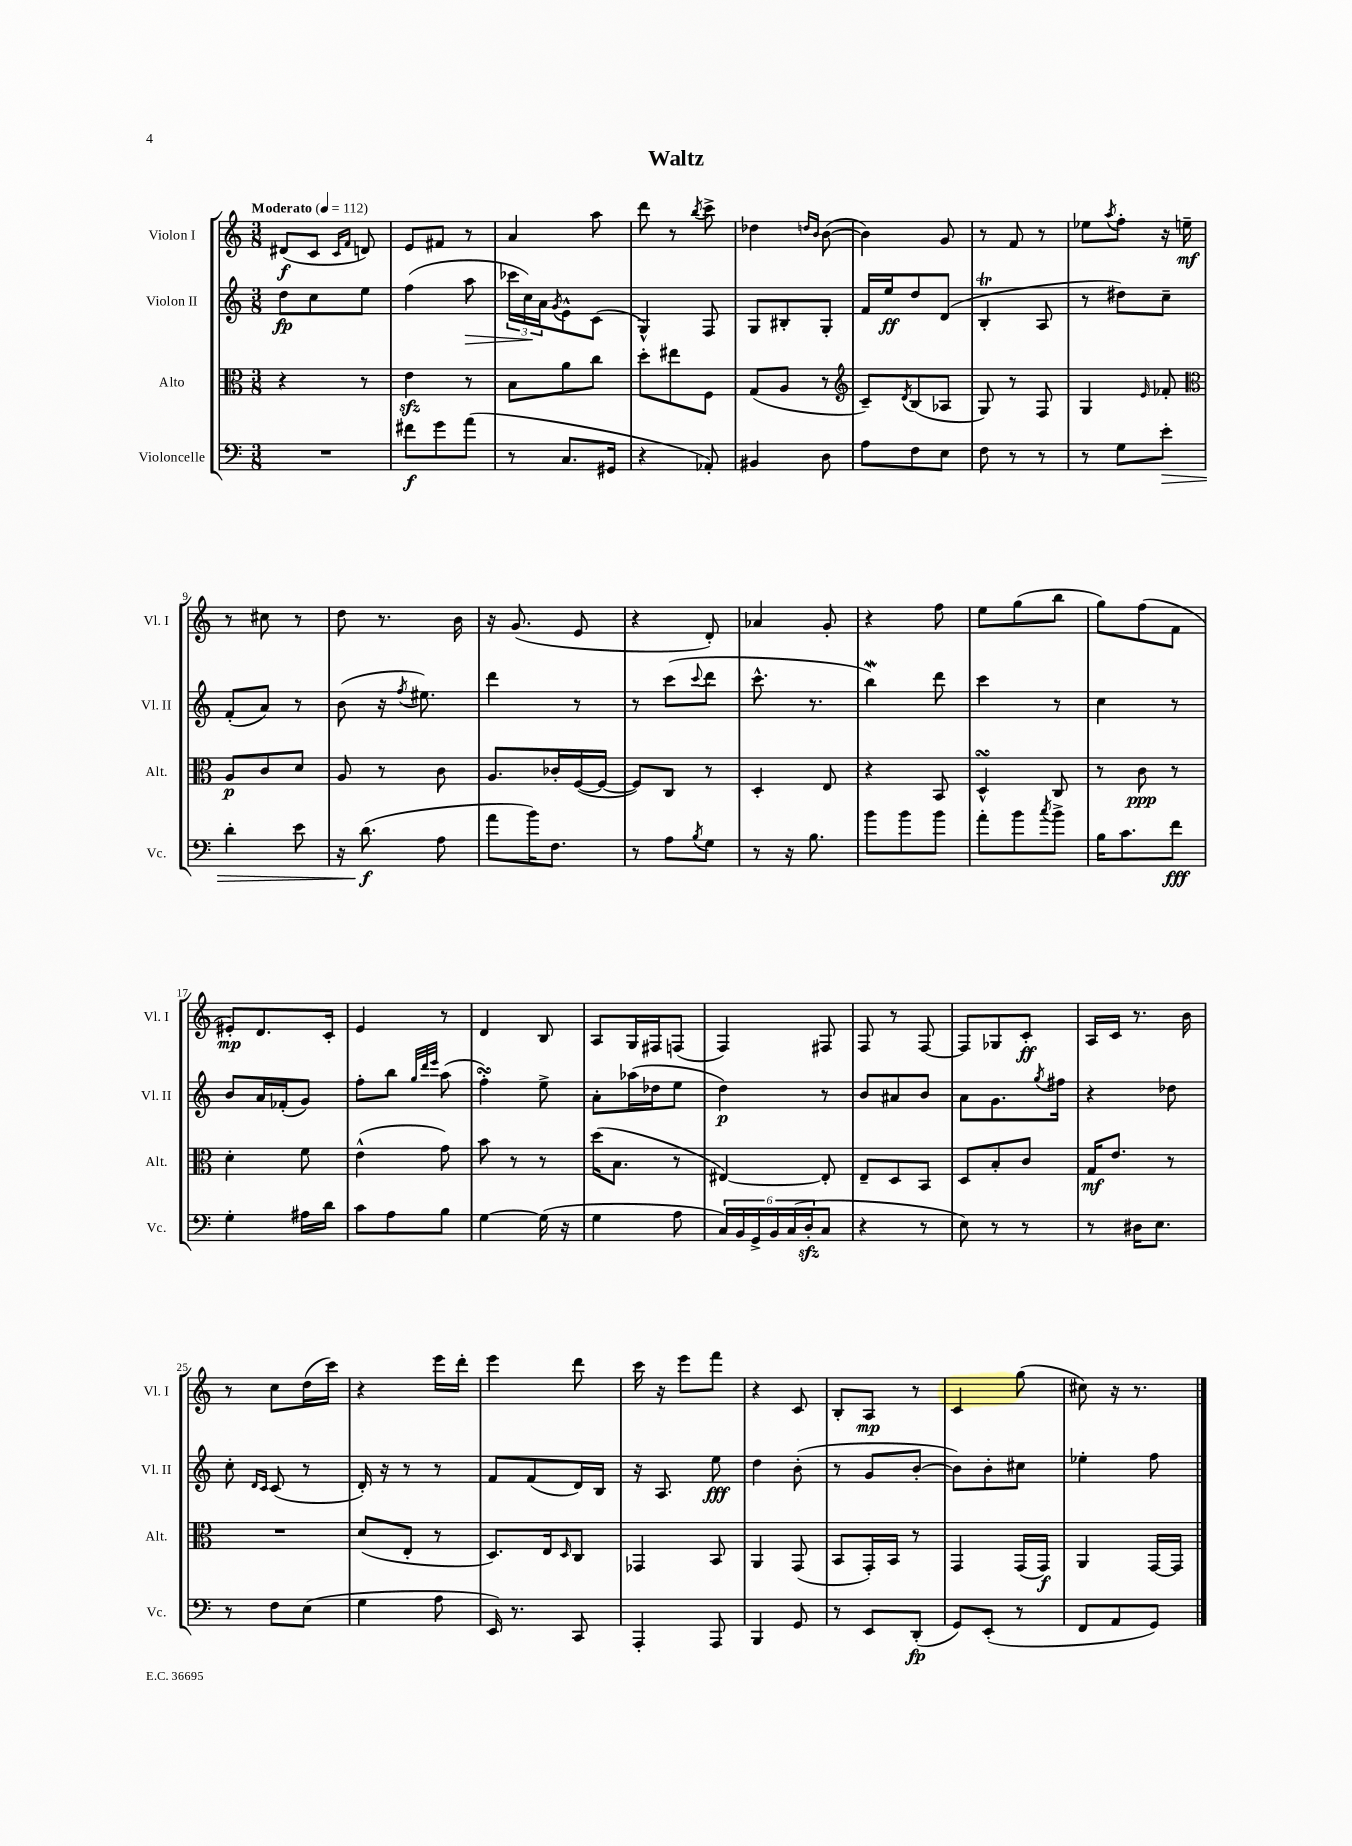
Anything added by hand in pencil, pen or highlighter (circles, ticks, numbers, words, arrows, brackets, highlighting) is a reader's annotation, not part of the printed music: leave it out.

**kern	**kern	**kern	**kern
*staff4	*staff3	*staff2	*staff1
*clefF4	*clefC3	*clefG2	*clefG2
*k[]	*k[]	*k[]	*k[]
*M3/8	*M3/8	*M3/8	*M3/8
*MM112	*MM112	*MM112	*MM112
4.r	4r	8dd\L	(8d#/L
.	.	8cc\	8c/J
.	.	.	16qqc/LL
.	.	.	16qqf/JJ
.	8r	8ee\J	8d/)
=	=	=	=
8f#\L	4e\	(4ff\	8e/L
8g\	.	.	8f#/J
(8a\J	8r	8aa\	8r
=	=	=	=
8r	8B\L	24ccc-\LL	4a/
.	.	24cc\)	.
.	.	24a\J	.
.	.	8qg/	.
8.C/L	8a\	8e^^\	.
.	8cc\J	(8c\J	8aa\
16GG#/Jk	.	.	.
=	=	=	=
4r	8dd'\L	4G^^/)	8ddd\
.	8ee#\	.	8r
.	.	.	8qbb/
8AA-'/)	8F\J	8F/	8ccc^\
=	=	=	=
4BB#/	(8G/L	8G/L	4dd-\
.	8A/J	8B#'/	.
.	.	.	16qqdd/LL
.	.	.	16qqb/JJ
8D\	8r	8G'/J	([8b\
=	=	=	=
*	*clefG2	*	*
8A\L	8c~/L)	16f/LL	4b\])
.	.	16ee/J	.
.	8qd/	.	.
8F\	(8B/	8dd/	.
8E\J	8A-/J	(8d/J	8g/
=	=	=	=
8F\	8G/)	4B'/	8r
8r	8r	.	8f/
8r	8F/	8A/	8r
=	=	=	=
8r	4G/	8r	8ee-\L
.	.	.	8qaa/
8G\L	.	8dd#\L)	8ff'\J
.	16qqe/	.	.
8e'\J	8f-'/	8cc~\J	16r
.	.	.	16ee~\
=	=	=	=
*	*clefC3	*	*
4d'\	8A/L	(8f'/L	8r
.	8c/	8a/J)	8cc#\
8e\	8d/J	8r	8r
=	=	=	=
16r	8A/	(8b\	8dd\
(8.d\	.	.	.
.	8r	16r	8.r
.	.	8qff/	.
.	.	8.ee#\)	.
8A\	8c\	.	.
.	.	.	16b\
=	=	=	=
8a\L	8.A/L	4ddd\	16r
.	.	.	(8.g/
16b\K)	.	.	.
8.F\J	16c-'/L	.	.
.	([16F/	8r	8e/
.	16F/_JJ	.	.
=	=	=	=
8r	8F/]L)	8r	4r
8A\L	8C/J	(8ccc\L	.
8qB/	.	8qqccc/	.
8G\J	8r	8ddd\J	8d'/)
=	=	=	=
8r	4D'/	8.ccc^^\	4a-/
16r	.	.	.
8.B\	.	8.r	.
.	8E/	.	8g'/
=	=	=	=
8b\L	4r	4bb\)	4r
8b\	.	.	.
8b\J	8BB/	8ddd\	8ff\
=	=	=	=
8a'\L	4D^^/	4ccc\	8ee\L
8b\	.	.	(8gg\
8qcc/	.	.	.
8b^\J	8C/	8r	8bb\J
=	=	=	=
16B\LK	8r	4cc\	8gg\L)
8.c\	.	.	.
.	8c\	.	(8ff\
8f\J	8r	8r	8f\J
=	=	=	=
4G'\	4d'\	8b/L	8e#'/L)
.	.	16a/L	8.d/
.	.	(16f-'/J	.
16A#\LL	8f\	8g/J)	.
16d\JJ	.	.	16c'/Jk
=	=	=	=
8c\L	(4e^^\	8ff'\L	4e/
8A\	.	8bb\J	.
.	.	32qqgg/LLL	.
.	.	32qqddd/	.
.	.	32qqeee/JJJ	.
8B\J	8g\)	(8aa\	8r
=	=	=	=
[4G\	8b\	4ff'\)	4d/
.	8r	.	.
(16G\]	8r	8ee^\	8B/
16r	.	.	.
=	=	=	=
4G\	(16dd\LK	8a'\L	8A/L
.	8.B\J	.	.
.	.	(16aa-\L	16G/L
.	.	16dd-\J	16F#/J
8A\	8r	8ee\J	(8F/J
=	=	=	=
24C/LL)	[4E#/)	4dd\)	4F/)
24BB/	.	.	.
24GG^/	.	.	.
24BB/	.	.	.
(24C/	.	.	.
24D'/J	.	.	.
8C/J	8E#'/]	8r	8F#/
=	=	=	=
4r	8E~/L	8b/L	8F/
.	8D/	8a#/	8r
8r	8BB/J	8b/J	[8F/
=	=	=	=
8E\)	8D/L	8a\L	8F/]L
8r	8B'/	8.g\	8G-/
8r	8c/J	.	8c'/J
.	.	8qgg/	.
.	.	16ff#\Jk	.
=	=	=	=
8r	16G/LK	4r	16A/LL
.	8.e/J	.	16c/JJ
16D#\LK	.	.	8.r
8.E\J	.	.	.
.	8r	8dd-\	.
.	.	.	16b\
=	=	=	=
8r	4.r	8cc'\	8r
.	.	16qqd/LL	.
.	.	16qqc/JJ	.
8F\L	.	(8c/	8cc\L
(8E\J	.	8r	(16dd\L
.	.	.	16ccc\JJ)
=	=	=	=
4G\	(8d/L	16d'/)	4r
.	.	16r	.
.	8E'/J	8r	.
8A\	8r	8r	16eee\LL
.	.	.	16ddd'\JJ
=	=	=	=
16EE/)	8.D/L)	8f/L	4eee\
8.r	.	.	.
.	.	(8f/	.
.	16E/k	.	.
.	16qqD/	.	.
8CC/	8C/J	16d/L)	8ddd\
.	.	16B/JJ	.
=	=	=	=
4AAA'/	4GG-/	16r	16ccc\
.	.	8.A/	16r
.	.	.	8eee\L
8AAA/	8BB/	8ee\	8fff\J
=	=	=	=
4BBB/	4AA/	4dd\	4r
8GG/	(8GG/	(8b'\	8c/
=	=	=	=
8r	8BB/L	8r	8B'/L
8EE/L	16GG'/L)	8g/L	8A/J
.	16BB/JJ	.	.
(8DD'/J	8r	[8b'/J	8r
=	=	=	=
8GG/L)	4GG/	8b\]L)	4c/
(8EE'/J	.	8b'\	.
8r	(16GG/LL	8cc#\J	(8gg\
.	16GG/JJ)	.	.
=	=	=	=
8FF/L	4AA/	4ee-'\	8cc#\)
8AA/	.	.	16r
.	.	.	8.r
8GG/J)	[16GG/LL	8ff\	.
.	16GG/]JJ	.	.
==	==	==	==
*-	*-	*-	*-
